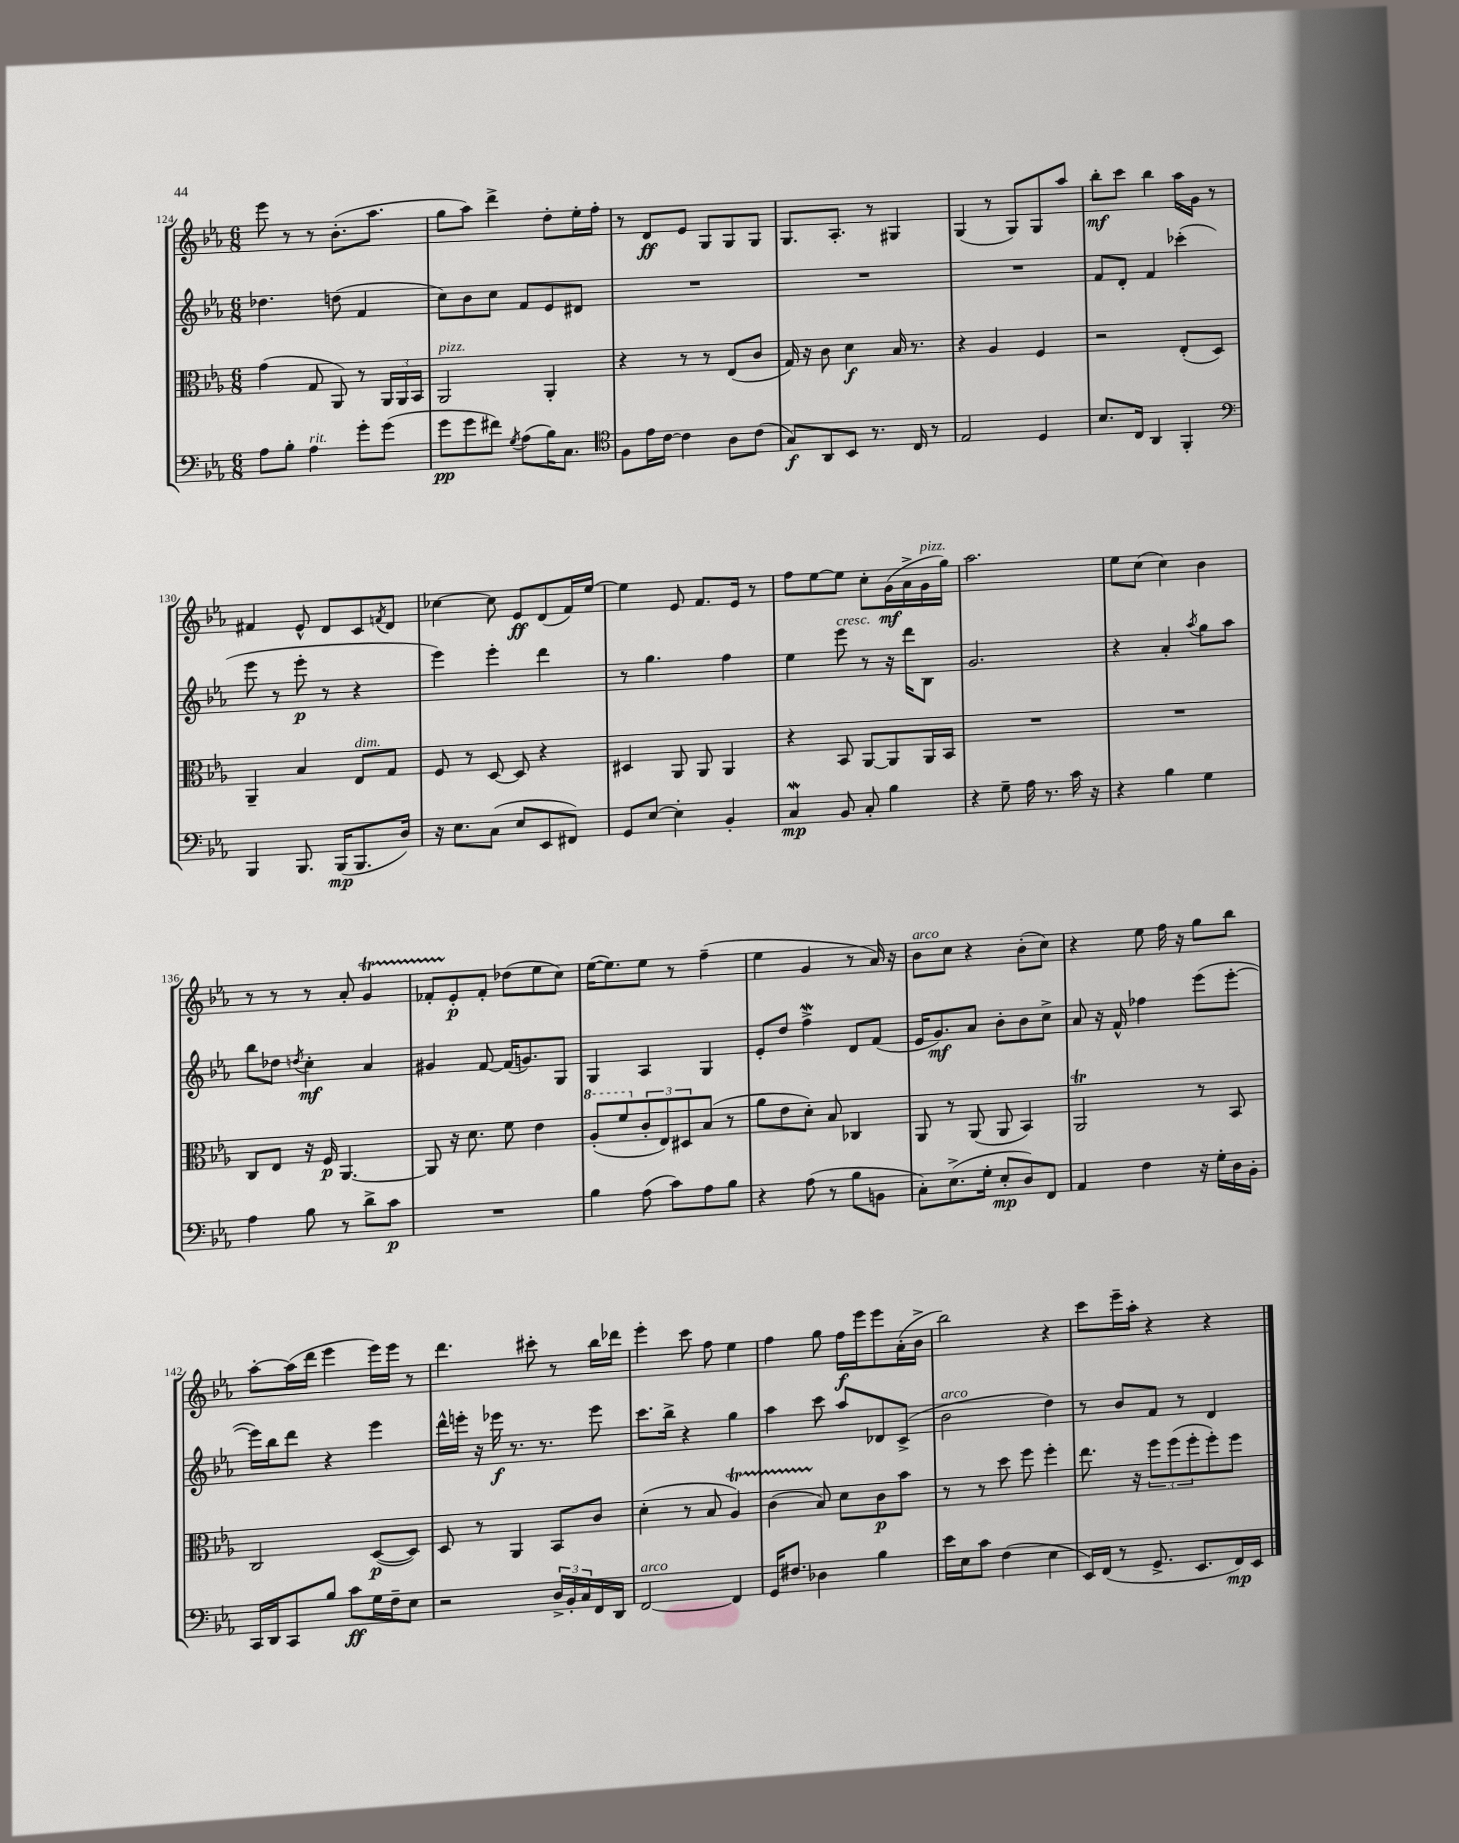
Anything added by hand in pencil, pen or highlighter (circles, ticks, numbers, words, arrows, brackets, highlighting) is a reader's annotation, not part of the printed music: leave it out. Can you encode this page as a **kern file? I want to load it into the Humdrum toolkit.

**kern	**kern	**kern	**kern
*staff4	*staff3	*staff2	*staff1
*clefF4	*clefC3	*clefG2	*clefG2
*k[b-e-a-]	*k[b-e-a-]	*k[b-e-a-]	*k[b-e-a-]
*M6/8	*M6/8	*M6/8	*M6/8
8A-	(4g	4.dd-	8eee-
8B-'	.	.	8r
4A-	8G	.	8r
.	8AA-)	(8dd	(8.b-'
8g'	8r	4f	.
.	.	.	8.aa-
(8g	24AA-	.	.
.	24AA-	.	.
.	24BB-	.	.
=	=	=	=
8g	2AA-	8cc)	8gg
8g	.	8b-	8aa-)
8f#)	.	8cc	4ddd^
8qG	.	.	.
(8A-	.	8f	.
16B-)	4AA-'	8e-	8dd'
8.C	.	.	.
.	.	8d#	16ee-'
.	.	.	16ff'
=	=	=	=
*clefC4	*	*	*
8F	4r	2.r	8r
16e-	.	.	8d
[16c	.	.	.
4c]	8r	.	8e-
.	8r	.	8G
8A-	(8E-	.	8G
(8c	8c	.	8G
=	=	=	=
8G)	16G)	2.r	8.G
.	16r	.	.
8AA-	8c	.	.
.	.	.	8.A-'
8BB-	4d	.	.
8.r	.	.	8r
.	16B-	.	4G#
16C	8.r	.	.
8r	.	.	.
=	=	=	=
2E-	4r	2.r	(4G
.	4A-	.	8r
.	.	.	8G)
4D	4F	.	8G
.	.	.	8aa-
=	=	=	=
8.B-	2r	8f	8bb-'
.	.	8d'	8ccc
16C	.	.	.
4AA-	.	4f	4bb-
4FF'	(8E-'	(4ccc-'	16aa-
.	.	.	16g
.	8D)	.	8r
=	=	=	=
*clefF4	*	*	*
4BBB-	4AA-~	8eee-	4f#
.	.	8r	.
8.BBB-	4B-	8eee-'	8e-^^
.	.	8r	8d
(16BBB-	.	.	.
8.BBB-	8E-	4r	8c
.	.	.	8qf
.	8G	.	8d
16D)	.	.	.
=	=	=	=
16r	8F	4eee-)	[4cc-
8.E-	.	.	.
.	8r	.	.
(8C	[8D	4eee-'	8cc-]
8E-	8D]	.	8e-
8EE-	4r	4ddd	(8d
8FF#)	.	.	16f)
.	.	.	[16ee-
=	=	=	=
8GG	4D#	8r	4ee-]
[8E-	.	4.gg	.
4E-']	8AA-	.	8e-
.	8AA-	.	8.f
4BB-'	4AA-	4ff	.
.	.	.	16e-
.	.	.	8r
=	=	=	=
4C	4r	4ee-	8ff
.	.	.	[8ee-
8BB-	8BB-	8eee-	8ee-]
8C'	[8AA-	8r	8cc'
4B-	8AA-]	16r	(16g
.	.	16ddd	16a-^
.	16AA-	8B-	16g
.	16BB-	.	16gg)
=	=	=	=
4r	2.r	2.g	2.aa-
8G~	.	.	.
16A-	.	.	.
8.r	.	.	.
16c	.	.	.
16r	.	.	.
=	=	=	=
4r	2.r	4r	8ee-
.	.	.	(8cc
4B-	.	4a-'	4cc)
.	.	8qaa-	.
4G	.	8gg	4b-
.	.	8aa-	.
=	=	=	=
4A-	8C	8bb-	8r
.	8E-	8dd-	8r
.	.	8qdd	.
8B-	16r	4cc'	8r
.	16F	.	.
8r	[4.AA-	.	8a-'
8d^	.	4a-	4g
8c	.	.	.
=	=	=	=
2.r	8AA-]	4g#	8f-'
.	16r	.	8e-'
.	8.d	.	.
.	.	[8f	8f-'
.	8f	(16f]	(8dd-
.	.	8.g)	.
.	4e-	.	8ee-
.	.	8G	8cc)
=	=	=	=
4B-	(8a-'	4G	([16ee-
.	.	.	8.ee-])
.	8ff	.	.
(8A-	12c'	4A-	8ee-
.	12E-)	.	.
8c)	.	.	8r
.	12D#	.	.
8A-	(8B-	4G	(4ff~
8B-	8r	.	.
=	=	=	=
4r	8a-	8e-'	4ee-
.	8e-	8dd	.
(8A-	8d')	4ff^	4g
8r	8B-	.	.
8B-	4C-	8d	8r
8BB	.	(8f	16a-)
.	.	.	16r
=	=	=	=
8C')	8AA-	16e-	8b-
.	.	8.g)	.
(8.E-^	8r	.	8cc
.	(8AA-	8a-	4r
16G'	.	.	.
8E-'	8AA-	8b-'	.
8D)	4BB-)	8b-	(8b-'
8FF	.	8cc^	8cc)
=	=	=	=
4AA-	2AA-	8a-	4r
.	.	16r	.
.	.	16f^^	.
4F	.	4ff-	8ee-
.	.	.	16ff
.	.	.	16r
16r	8r	(8eee-	8gg
16G'	.	.	.
16D	8BB-	[8eee-'	8bb-
16BB-'	.	.	.
=	=	=	=
16CC	2C	16eee-])	[8aa-'
16DD	.	16bb-	.
8CC	.	8ddd	(16aa-]
.	.	.	16ddd
8B-	.	4r	4eee-
8c	.	.	.
16G	([8D	4eee-	16eee-)
16F~	.	.	16eee-
8E-	8D])	.	8r
=	=	=	=
2r	8D	16ddd^^	4.ddd
.	.	16eee'	.
.	8r	16r	.
.	.	16eee-	.
.	4AA-	8.r	.
.	.	.	8ccc#'
.	.	8.r	.
24D^	8BB-	.	8r
24BB-'	.	.	.
24C	.	.	.
16FF	8c	8eee-	16bb-
16DD	.	.	16ddd-
=	=	=	=
[2FF	(4d'	8.ccc	4eee-'
.	.	16bb-^	.
.	8r	4r	8ccc
.	8B-	.	8ff
4FF]	4A-)	4gg	4ee-
=	=	=	=
16GG	(4c	4aa-	4ff
8.F#	.	.	.
4D-	8B-)	8ccc	8gg
.	8d	8aa-	16ff
.	.	.	16eee-
4B-	8c	8d-	8eee-
.	8b-	(8c^	(16a-'
.	.	.	16b-^
=	=	=	=
16e-	8r	2b-	2bb-)
16E-	.	.	.
8c	8r	.	.
(4F	8dd	.	.
.	8ff	.	.
4E-	4ff'	4dd)	4r
=	=	=	=
16EE-)	8.ee-	8r	8ccc
(16FF	.	.	.
8r	.	8b-	16eee-~
.	16r	.	16aa-'
8.GG^	12ff	8f	4r
.	(12ff	.	.
.	.	8r	.
.	12ff'	.	.
8.EE-	.	.	.
.	8ff')	4d	4r
16FF)	8ff	.	.
16EE-	.	.	.
==	==	==	==
*-	*-	*-	*-
